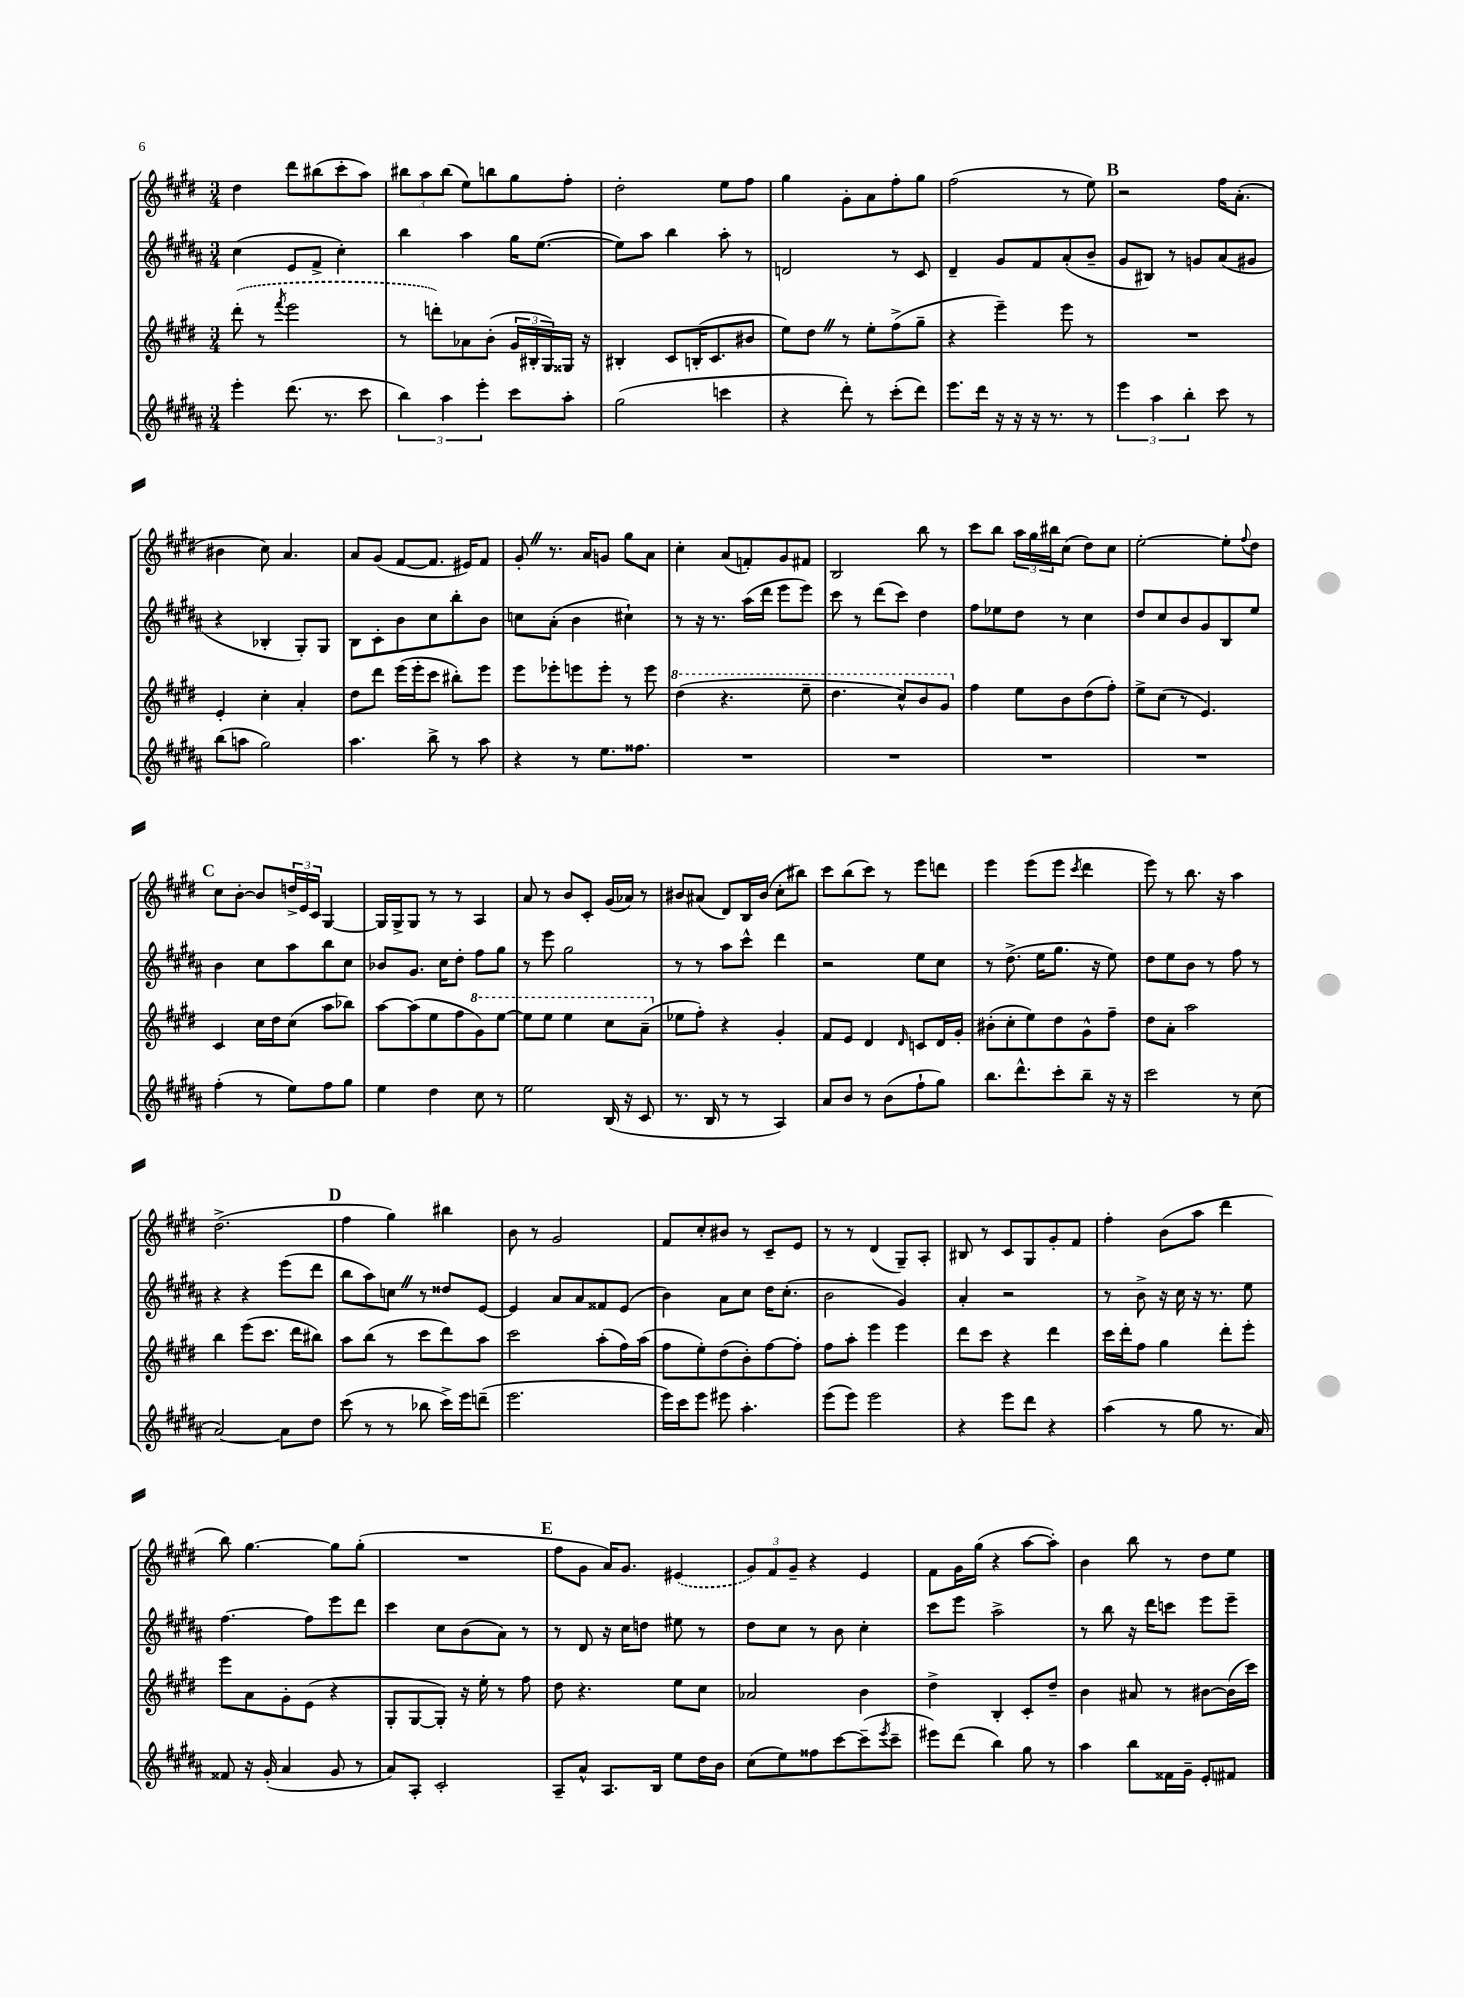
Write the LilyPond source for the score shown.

<<
\new StaffGroup <<
\new Staff = "s0" {
    \clef treble \key e \major \numericTimeSignature \time 3/4
    dis''4 dis'''8 bis''8( cis'''8-. a''8) |
    \tuplet 3/2 { bis''8 a''8 bis''8( } e''8) b''8 gis''8 fis''8-. |
    dis''2-. e''8 fis''8 |
    gis''4 gis'8-. a'8 fis''8-. gis''8 |
    fis''2( r8 e''8) |
    \mark \markup { \bold "B" } r2 fis''16 a'8.-.( |
    bis'4 cis''8) a'4. |
    a'8 gis'8( fis'8~ fis'8. eis'16) fis'8 |
    gis'8-. \once \override BreathingSign.text = \markup { \musicglyph "scripts.caesura.straight" } \breathe r8. a'16 g'8 gis''8 a'8 |
    cis''4-. a'8( f'8-.) gis'8 fis'8 |
    b2 b''8 r8 |
    cis'''8 b''8 \tuplet 3/2 { a''16 gis''16 bis''16 } cis''8( dis''8) cis''8 |
    e''2~-. e''8-. \appoggiatura { fis''8 } dis''8 |
    \mark \markup { \bold "C" } cis''8 b'8~-. b'8 \tuplet 3/2 { d''16-> e'16 cis'16 } gis4~ |
    gis16 gis16-> gis8 r8 r8 a4 |
    a'8 r8 b'8 cis'8-. gis'16( aes'16) r8 |
    bis'8 ais'8( dis'8) b16 bis'16( cis''8-. bis''8) |
    cis'''8 b''8( cis'''8) r8 e'''8 d'''8 |
    e'''4 e'''8( e'''8 \acciaccatura { cis'''8 } dis'''4 |
    e'''8) r8 b''8. r16 a''4 |
    dis''2.->( |
    \mark \markup { \bold "D" } fis''4 gis''4) bis''4 |
    b'8 r8 gis'2 |
    fis'8 cis''8-. bis'8 r8 cis'8-- e'8 |
    r8 r8 dis'4( gis8--) a8-. |
    bis8 r8 cis'8 gis8 gis'8-. fis'8 |
    fis''4-. b'8( a''8 dis'''4 |
    b''8) gis''4.~ gis''8 gis''8-.( |
    R2. |
    \mark \markup { \bold "E" } fis''8 gis'8 a'16) gis'8. \once \slurDashed eis'4( |
    \tuplet 3/2 { gis'8) fis'8 gis'8-- } r4 e'4 |
    fis'8 gis'16 gis''16( r4 a''8~ a''8-.) |
    b'4 b''8 r8 dis''8 e''8 \bar "|." |
}
\new Staff = "s1" {
    \clef treble \key b \major \numericTimeSignature \time 3/4
    cis''4( e'8 fis'8-> cis''4-.) |
    b''4 ais''4 gis''16 e''8.~( |
    e''8) ais''8 b''4 ais''8-. r8 |
    d'2 r8 cis'8 |
    dis'4-- gis'8 fis'8 ais'8-.( b'8-- |
    \mark \markup { \bold "B" } gis'8 bis8) r8 g'8 ais'8( gis'8 |
    r4 bes4-. gis8-.) gis8 |
    b8 cis'8-. b'8 cis''8 b''8-. b'8 |
    c''8 ais'8-.( b'4 cis''4-!) |
    r8 r16 r8. ais''16( dis'''16 e'''8 e'''8) |
    cis'''8 r8 dis'''8( cis'''8) dis''4 |
    fis''8 ees''8 dis''8 r8 cis''4 |
    dis''8 cis''8 b'8 gis'8 b8 e''8 |
    \mark \markup { \bold "C" } b'4 cis''8 ais''8 b''8 cis''8 |
    bes'8 gis'8. cis''16 dis''8-. fis''8 gis''8 |
    r8 e'''8 gis''2 |
    r8 r8 ais''8 cis'''8-^ dis'''4 |
    r2 e''8 cis''8 |
    r8 dis''8.->( e''16 gis''8. r16 e''8) |
    dis''8 e''8 b'8 r8 fis''8 r8 |
    r4 r4 e'''8( dis'''8 |
    \mark \markup { \bold "D" } b''8 ais''8) c''8 \once \override BreathingSign.text = \markup { \musicglyph "scripts.caesura.straight" } \breathe r8 disis''8 e'8~ |
    e'4 ais'8 ais'8 fisis'8 e'8( |
    b'4) ais'8 cis''8 dis''16 cis''8.-.( |
    b'2 gis'4) |
    ais'4-. r2 |
    r8 b'8-> r16 cis''16 r16 r8. e''8 |
    fis''4.~ fis''8 e'''8 dis'''8 |
    cis'''4 cis''8 b'8( ais'8) r8 |
    \mark \markup { \bold "E" } r8 dis'8 r16 cis''16 d''8 eis''8 r8 |
    dis''8 cis''8 r8 b'8 cis''4-. |
    cis'''8 e'''8 ais''2-> |
    r8 b''8 r16 dis'''16 c'''8 e'''8 e'''8-- \bar "|." |
}
\new Staff = "s2" {
    \clef treble \key e \major \numericTimeSignature \time 3/4
    \once \slurDashed dis'''8-.( r8 \acciaccatura { fis'''8 } e'''2 |
    r8 d'''8-.) aes'8 b'8-.( \tuplet 3/2 { gis'16 bis16-. gis16) } gisis16 r16 |
    bis4-. cis'8 b16-.( cis'8. bis'8 |
    e''8) dis''8 \once \override BreathingSign.text = \markup { \musicglyph "scripts.caesura.straight" } \breathe r8 e''8-. fis''8->( gis''8-- |
    r4 e'''4--) e'''8 r8 |
    \mark \markup { \bold "B" } R2. |
    e'4-. cis''4-. a'4-. |
    dis''8 dis'''8 e'''16( e'''16-. cis'''8 bis''8-.) e'''8 |
    e'''8 ees'''8-. e'''8 e'''8-. r8 e'''8 |
    \ottava #1 dis'''4( r4. e'''8-- |
    dis'''4. cis'''8-^) b''8 gis''8 \ottava #0 |
    fis''4 e''8 b'8 dis''8( fis''8-.) |
    e''8-> cis''8( r8 e'4.) |
    \mark \markup { \bold "C" } cis'4 cis''16 dis''16 cis''8( a''8 bes''8) |
    a''8~ a''8( e''8 fis''8 \ottava #1 gis''8) e'''8~ |
    e'''8 e'''8 e'''4 cis'''8 a''8--( \ottava #0 |
    ees''8 fis''8-.) r4 gis'4-. |
    fis'8 e'8 dis'4 \grace { dis'16 } c'8 dis'16 gis'16-. |
    bis'8-.( cis''8-. e''8) dis''8 gis'8-^ fis''8-- |
    dis''8 a'8-. a''2 |
    b''4 e'''8( cis'''8. dis'''16 bis''8) |
    \mark \markup { \bold "D" } a''8 b''8( r8 cis'''8 dis'''8) a''8 |
    cis'''2 a''8-.( fis''16) a''16( |
    fis''8 e''8-.) dis''8( b'8-.) fis''8~ fis''8-. |
    fis''8 a''8-. e'''4 e'''4 |
    dis'''8 cis'''8 r4 dis'''4 |
    cis'''16 dis'''16-. fis''8 gis''4 dis'''8-. e'''8-. |
    e'''8 a'8 gis'8-. e'8( r4 |
    gis8-. gis8~ gis8-.) r16 e''16-. r8 fis''8 |
    \mark \markup { \bold "E" } dis''8 r4. e''8 cis''8 |
    aes'2 b'4 |
    dis''4-> b4-. cis'8-. dis''8-- |
    b'4 ais'8 r8 bis'8~ bis'16( cis'''16) \bar "|." |
}
\new Staff = "s3" {
    \clef treble \key b \major \numericTimeSignature \time 3/4
    e'''4-. dis'''8.( r8. cis'''8 |
    \tuplet 3/2 { b''4) ais''4 e'''4-. } cis'''8 ais''8-. |
    gis''2( c'''4 |
    r4 dis'''8-.) r8 cis'''8-.( dis'''8) |
    e'''8. dis'''16 r16 r16 r16 r8. r8 |
    \mark \markup { \bold "B" } \tuplet 3/2 { e'''4 ais''4 b''4-. } cis'''8 r8 |
    b''8( a''8 gis''2) |
    ais''4. b''8-> r8 ais''8 |
    r4 r8 e''8. fisis''8. |
    R2. |
    R2. |
    R2. |
    R2. |
    \mark \markup { \bold "C" } fis''4-.( r8 e''8) fis''8 gis''8 |
    e''4 dis''4 cis''8 r8 |
    e''2 b16( r16 cis'8 |
    r8. b16 r8 r8 ais4) |
    ais'8 b'8 r8 b'8( fis''8-! gis''8) |
    b''8. dis'''8.-^ cis'''8-. b''8-- r16 r16 |
    cis'''2 r8 cis''8( |
    ais'2~) ais'8 dis''8 |
    \mark \markup { \bold "D" } cis'''8( r8 r8 bes''8 cis'''16->) e'''16 d'''8--( |
    e'''2. |
    e'''16) cis'''16 e'''8 eis'''8 ais''4.-. |
    e'''8( e'''8) e'''2 |
    r4 e'''8 dis'''8 r4 |
    ais''4( r8 gis''8 r8. ais'16) |
    fisis'8 r16 gis'16-.( ais'4 gis'8 r8 |
    ais'8) ais8-. cis'2-. |
    \mark \markup { \bold "E" } ais8-- ais'8-^ ais8. b16 e''8 dis''16 b'16 |
    cis''8( e''8) fisis''8 cis'''8~ cis'''8--( \acciaccatura { e'''8 } cis'''8-- |
    eis'''8) dis'''8( b''4) gis''8 r8 |
    ais''4 b''8 fisis'16 gis'16-- e'8-. fis'8 \bar "|." |
}
>>
>>
\layout { \context { \Score \remove "Bar_number_engraver" } }
